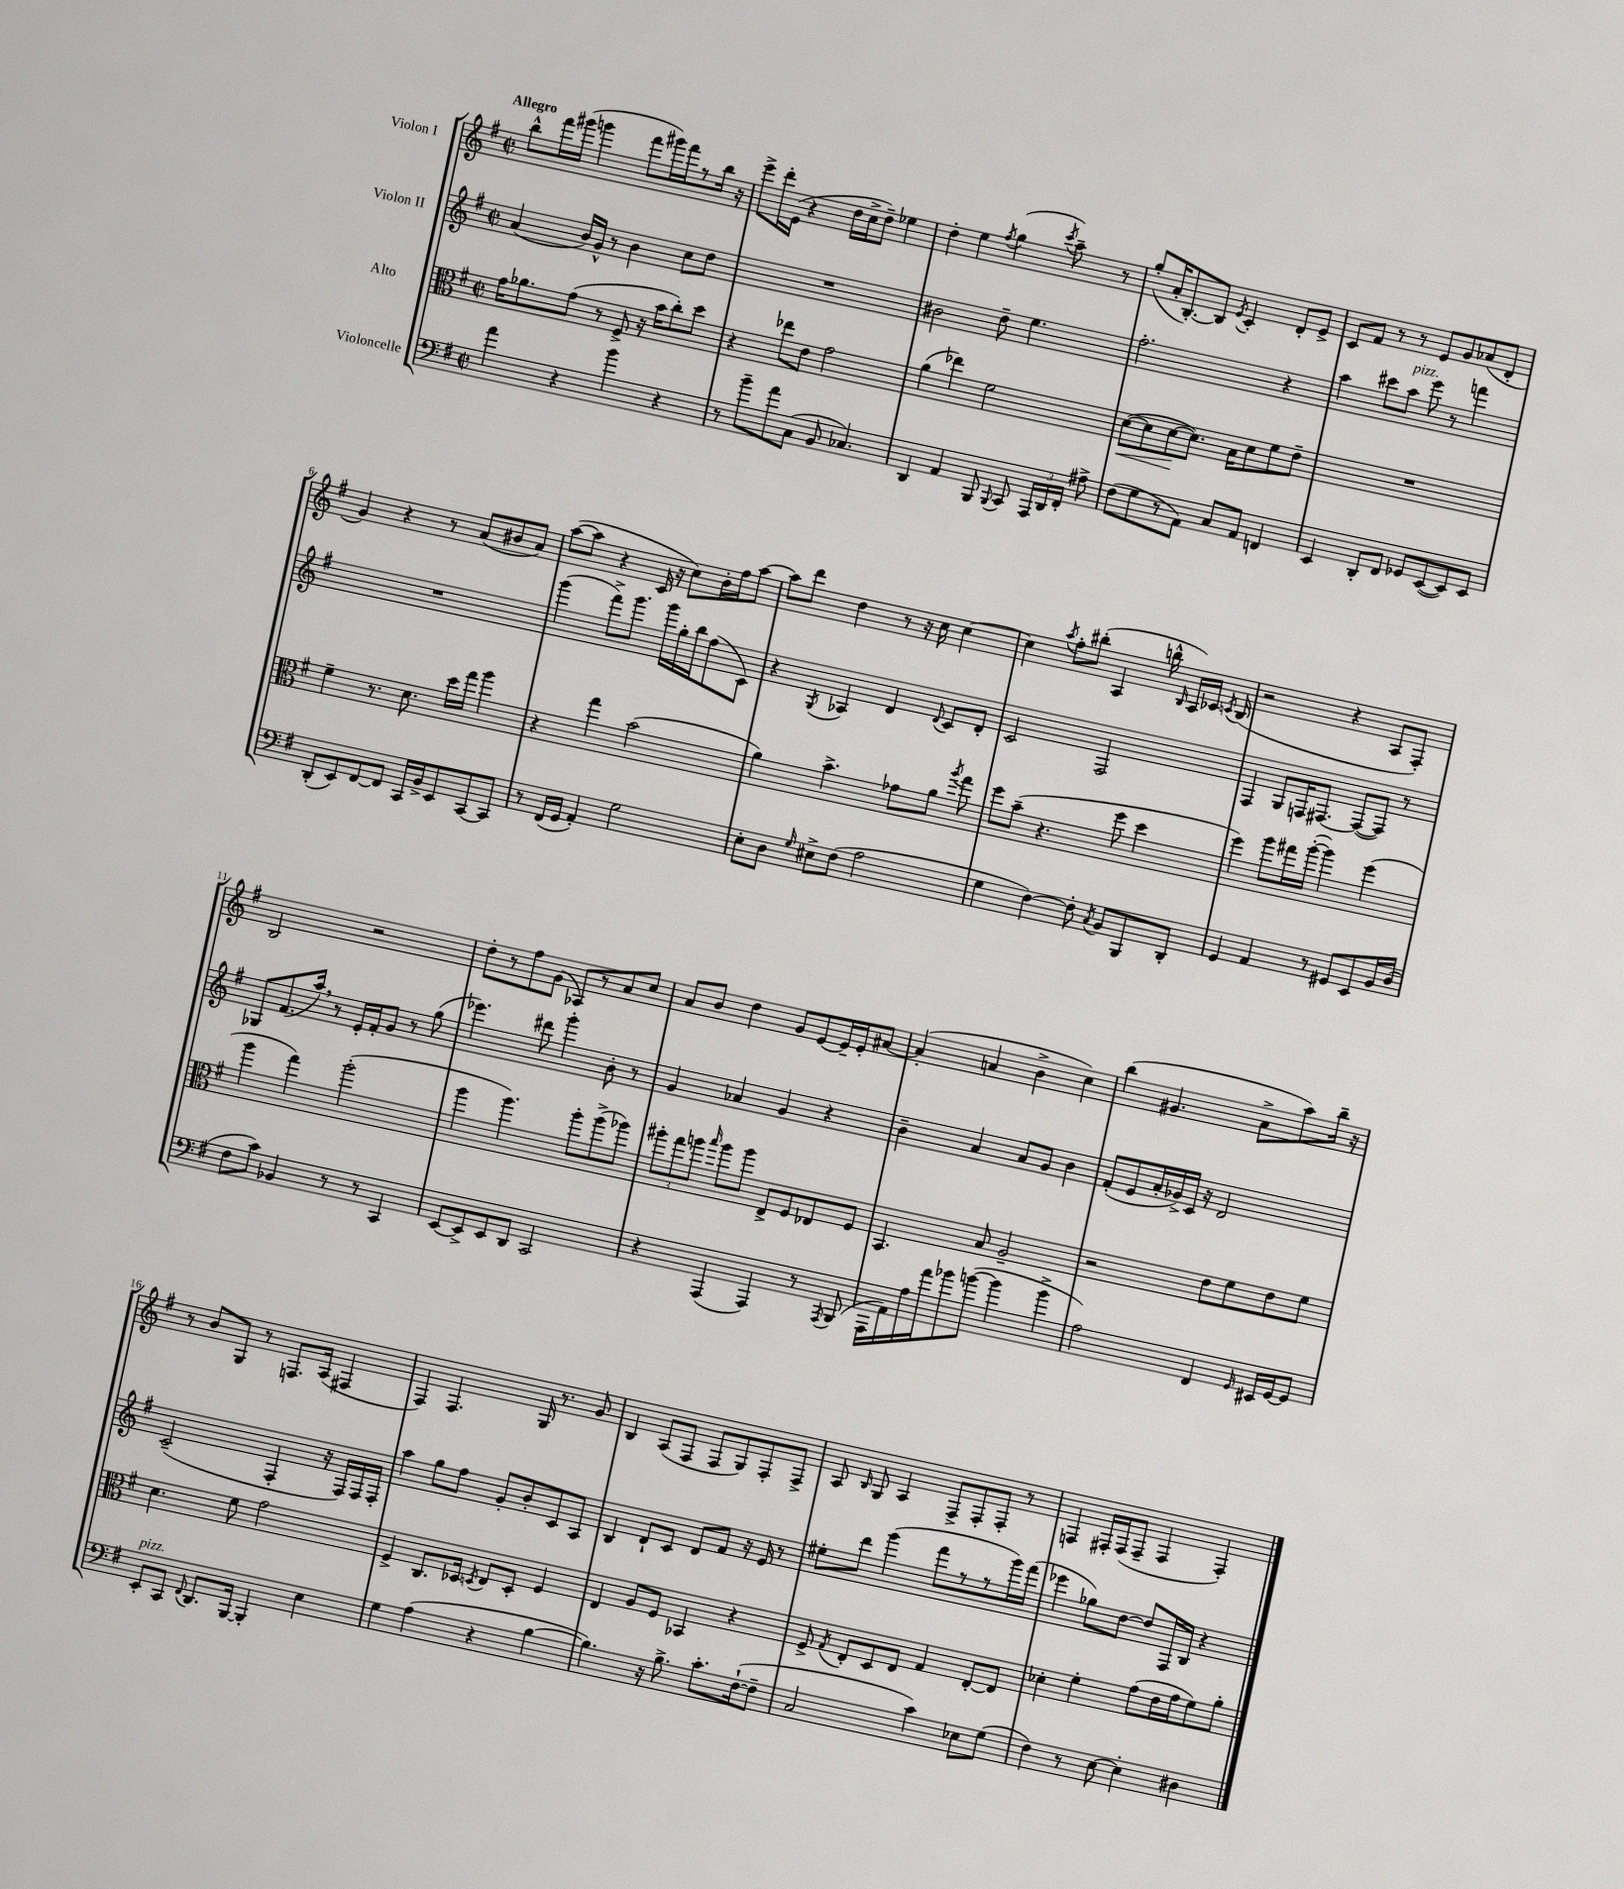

**kern	**kern	**dynam	**kern	**kern
*part4	*part3	*part3	*part2	*part1
*staff4	*staff3	*staff3	*staff2	*staff1
*I"Violoncelle	*I"Alto	*	*I"Violon II	*I"Violon I
*clefF4	*clefC3	*	*clefG2	*clefG2
*k[f#]	*k[f#]	*	*k[f#]	*k[f#]
*M2/2	*M2/2	*	*M2/2	*M2/2
*met(c|)	*met(c|)	*	*met(c|)	*met(c|)
=1	=1	=1	=1	=1
!	!	!	!	!LO:TX:a:B:t=Allegro
4a\	16g\KL	.	(4a/	8bb^^\L
.	8.a-X\	.	.	.
.	.	.	.	16fff#\L
.	.	.	.	(16ggg#X\JJ
4r	(8g\J	.	16b/LL)	4gggn\
.	.	.	16g^^/JJ	.
.	8r	.	8r	.
4b\	8F#^/	.	4b\	8fff#\L
.	16r	.	.	16ggg#X\L)
.	16b\KL	.	.	16fff#\J
4r	8cc'\)	.	8cc\L	8r
.	8dd\J	.	8dd\J	16bb\Jk
.	.	.	.	16r
=2	=2	=2	=2	=2
8r	4r	.	1r	8eee^\L
8b~\L	.	.	.	16ddd'\L
.	.	.	.	(16e\JJ
8a\	8ee-X\L	.	.	4r
(8C\J	8e\J	.	.	.
8BB/	2g\	.	.	16dd\LL
.	.	.	.	16cc^\J
4.C-X/)	.	.	.	8dd~\J)
.	.	.	.	4ee-X\
=3	=3	=3	=3	=3
4DD/	(4a\	.	2b#X\	4dd'\
4AA/	4ee-X\)	.	.	4ee\
.	.	.	.	8qff#/
8BBB/	2f#\	.	8dd~\	(4gg\
8qqBBB/	.	.	.	.
8CC/	.	.	4.ee\	.
.	.	.	.	8qccc/
24AAA/LL	.	.	.	8aa~\)
24DD/	.	.	.	.
24FF#'/JJ	.	.	.	.
8A#X^\	.	.	.	8r
=4	=4	=4	=4	=4
!	!	!LO:HP:b	!	!
(8F#\L	([8d\L	<	2.ff#'\	(8gg'/L
8G\	8d\]	.	.	16a'/K
.	.	.	.	[8.B'/)
8r	[8d\	.	.	.
8AA\J)	8.d\J])	[	.	8B/J]
.	.	.	.	8qe/
8C/L	.	.	.	4c'/
.	16B\KL	.	.	.
8AA/J	8d\	.	.	.
4FFn/	8f#\	.	4r	8d'/L
.	8e~\J	.	.	8e^/J
=5	=5	=5	=5	=5
4EE/	1r	.	4aa\	8c/L
.	.	.	.	8f#/J
8DD'/L	.	.	8ccc#X\L	8r
!	!	!	!LO:TX:a:i:t=pizz.	!
8FF#/J	.	.	8aa\J	8r
8GG-X/L	.	.	8eee\	8e/L
([8EE/	.	.	8r	8g/
8EE/])	.	.	4fffn\	(8a-X/
8EE/J	.	.	.	8d'/J
!!LO:LB:g=z
=6	=6	=6	=6	=6
(8DD'/L	4f#~\	.	1r	4g/)
8EE/)	.	.	.	.
[8FF#/	8.r	.	.	4r
8FF#/J]	.	.	.	.
.	8.d\	.	.	.
16CC/LL	.	.	.	8r
16BB^/J	.	.	.	.
8EE/	16dd\LL	.	.	(8a/L
.	16gg\JJ	.	.	.
[8CC/	4aa\	.	.	8b#X/
8CC/J]	.	.	.	8a/J)
=7	=7	=7	=7	=7
8r	4r	.	(4ggg\	([8aa\L
(16FF#/LL	.	.	.	8aa\J]
16GG/JJ	.	.	.	.
4AA'/)	4gg\	.	8fff#^\L)	4r
.	.	.	8.ggg\J	.
2G\	(2b\	.	.	16c/
.	.	.	16ggg\LL	16r
.	.	.	16gg'\	8cc\L)
.	.	.	16bb\J	.
.	.	.	(8ff#\	16b'\L
.	.	.	.	16ff#\J
.	.	.	8c\J)	[8aa\J
=8	=8	=8	=8	=8
8E'\L	4a\)	.	4r	8aa\L]
8D\J	.	.	.	8ddd\J
16qqG/	.	.	8qG/	.
8E#X^\L	4.b^\	.	4A-X/	4dd\
(8F#\J	.	.	.	.
2A\	.	.	4d/	8r
.	8g-X\L	.	.	16r
.	.	.	.	16cc\
.	.	.	8qqd/	.
.	8a\J	.	8c/L	[4cc\
.	8qaa/	.	.	.
.	8gg\	.	8d'/J	.
=9	=9	=9	=9	=9
4G\	8ff#\L	.	2c/	4cc\]
.	(8b~\J	.	.	.
.	.	.	.	8qaa/
[4F#\)	4.r	.	.	8ff#'\L
.	.	.	.	(8bb#X'\J
8F#'\]	.	.	2F#/	4A/
8qC/	.	.	.	.
8BB/L	8ff#\	.	.	.
8BBB/	4dd\	.	.	16bbn^^\
.	.	.	.	16qqB/
.	.	.	.	16A/LL)
8DD'/J	.	.	.	16c-X/JJ
.	.	.	.	8qcn/
.	.	.	.	(16B/
=10	=10	=10	=10	=10
4GG/	4ff#\)	.	4F#/	2r
4AA/	8aa\L	.	8G/L	.
.	16gg#X\L	.	16Fn/K	.
.	([16aa'\JJ	.	[8.F#X/J	.
8r	4aa\])	.	.	4r
8GG#X/L	.	.	(8F#/L_	.
8EE/	(4ff#\	.	8F#/J])	8A/L
16BB/L	.	.	8r	8F#'/J)
(16D/JJ	.	.	.	.
!!LO:LB:g=z
=11	=11	=11	=11	=11
8F#\L	4aa\	.	8G-X/L	2B/
8c\J)	.	.	(8.f#/	.
4BB-X/	4gg\)	.	.	.
.	.	.	16aa,/Jk)	.
.	.	.	8r	.
8r	(2aa'\	.	16e'/LL	2r
.	.	.	16f#'/J	.
8r	.	.	8g/J	.
4CC/	.	.	8r	.
.	.	.	(8gg\	.
=12	=12	=12	=12	=12
[8EE/L	4aa\	.	4.eee-X\)	8dd'\L
8EE^/]	.	.	.	8r
8EE/	4.aa\)	.	.	8ff#\
8DD/J	.	.	8ddd#X\	(8g\J
2CC/	.	.	4ggg'\	8A-X/L)
.	8aa'\L	.	.	8r
.	(8aa^\	.	8b'\	8a/
.	8aa-X\J)	.	8r	8cc/J
=13	=13	=13	=13	=13
4r	12aa#X'\L	.	4g/	8a/L
.	12gg\	.	.	.
.	.	.	.	8b/J
.	12aan\J	.	.	.
.	16qqbb/	.	.	.
(4AAA/	8aa\L	.	4a-X/	4dd\
.	8aa\J	.	.	.
4AAA/)	8E^/L	.	4g/	8g/L
.	8F#/	.	.	[8e/
8r	8E-X/	.	4r	16e~/L]
.	.	.	.	16e'/J
8qAAA/	.	.	.	.
(8BBB/	8F#/J	.	.	[8a#X/J
=14	=14	=14	=14	=14
16AAA\LL	4.BB/	.	4b~\	(4a#'/]
16AA\)	.	.	.	.
16A\	.	.	.	.
16a\J	.	.	.	.
8b-X\	.	.	4a/	4an/
([8bn\J	8B/	.	.	.
4b\]	2A~/	.	8a/L	4b^\
.	.	.	8g/J	.
4b^\	.	.	4b\	4cc\)
=15	=15	=15	=15	=15
2A\)	2r	.	(8f#'/L	(4bb\
.	.	.	8e/	.
.	.	.	16a'/L	4.g#X/
.	.	.	16g-X^/)	.
.	.	.	16c/JJ	.
.	.	.	16r	.
4FF#/	8e\L	.	2d/	.
.	8f#\	.	.	8a^\L
16qqGG/	.	.	.	.
16EE#X/LL	8e\	.	.	8aa\)
[16GG/J	.	.	.	.
8GG/J]	8f#\J	.	.	16bb~\Jk
.	.	.	.	16r
!!LO:LB:g=z
=16	=16	=16	=16	=16
!LO:TX:a:i:t=pizz.	!	!	!	!
8EE'/L	4.d\	.	(2c~/	8r
8CC/J	.	.	.	8b/L
8qqFF#/	.	.	.	.
8.DD/L	.	.	.	8G/J
.	8f#\	.	.	8r
[16BBB/Jk	.	.	.	.
4BBB'/]	2g\	.	4F#'/	8.Fn/L
.	.	.	.	(16A/Jk
4E\	.	.	16r	4F#X/
.	.	.	16F#/LL)	.
.	.	.	16F#/	.
.	.	.	16F#'/JJ	.
=17	=17	=17	=17	=17
4G\	4F#^/	.	4aa\	4F#/)
(4A\	8.C/L	.	8gg\L	4.F#/
.	.	.	8ff#\J	.
.	16D-X/Jk	.	.	.
.	8qDn/	.	.	.
4r	8E/L	.	8g'/L	.
.	8D'/J	.	8b'/	16G/
.	.	.	.	8.r
[4B\	4F#/	.	8c/	.
.	.	.	8A/J	8g/
=18	=18	=18	=18	=18
4.B\])	4E/	.	4B/	4B/
.	8A/L	.	8d`/L	(8A/L
16r	8F#/J	.	8c/J	8F#/J
8.B^\	.	.	.	.
.	4BB-X/	.	8d/L	8F#/L
8.c'\L	.	.	8f#/J	8G/)
.	4r	.	16r	8F#'/
([16F#`\k	.	.	16e/	.
8F#~\J]	.	.	8r	8F#^/J
=19	=19	=19	=19	=19
2C/	8F#^/	.	8ee#X'\L	8A/
.	8qG/	.	.	16qqB/
.	8E'/L	.	8ddd\J	8G/
.	8D/	.	(4ggg\	4A/
.	8E/J	.	.	.
4c\)	4G/	.	8fff#\L	8F#^/L
.	.	.	8r	8F#'/
8E-X\L	[8E'/L	.	8r	8F#'/J
(8G\J	8E/J]	.	16ggg\L)	8r
.	.	.	(16fff#\JJ	.
=20	=20	=20	=20	=20
4F#\)	4d-X'\	.	4eee-X\	4Fn/
8r	4f#'\	.	8gg-X\L)	16F#X'/LL
.	.	.	.	(16F#/J
[8E\	.	.	[8dd\J	8F#~/J
4E'\]	(8g\L	.	8dd/L]	4F#/
.	16e\L	.	16F#/L	.
.	16g\J	.	16B/JJ	.
4D#X\	8f#\)	.	4r	4F#'/)
.	8a'\J	.	.	.
==	==	==	==	==
*-	*-	*-	*-	*-
